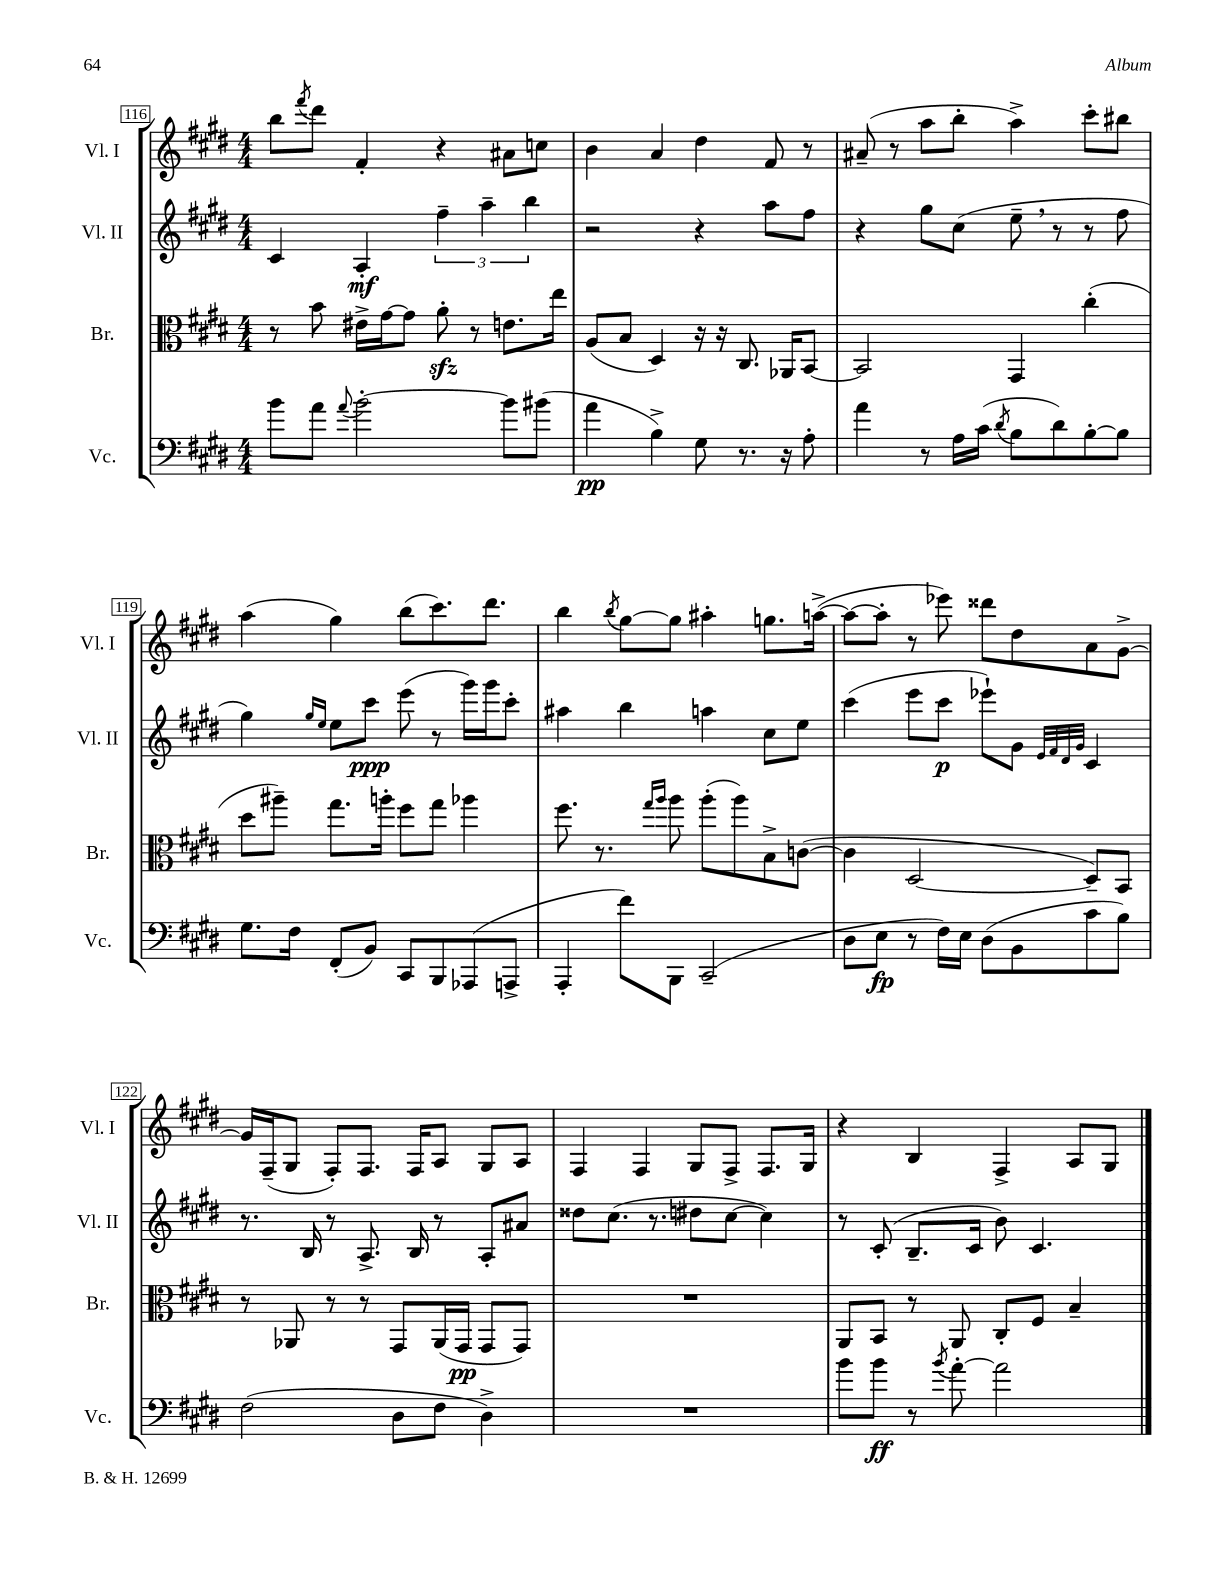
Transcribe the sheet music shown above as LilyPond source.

<<
\new StaffGroup <<
\new Staff = "s0" \with { instrumentName = "Vl. I" shortInstrumentName = "Vl. I" } {
    \clef treble \key e \major \numericTimeSignature \time 4/4
    b''8 \acciaccatura { fis'''8 } dis'''8 fis'4-. r4 ais'8 c''8 |
    b'4 a'4 dis''4 fis'8 r8 |
    ais'8--( r8 a''8 b''8-. a''4->) cis'''8-. bis''8 |
    a''4( gis''4) b''8( cis'''8.) dis'''8. |
    b''4 \acciaccatura { b''8 } gis''8~ gis''8 ais''4-. g''8. a''16~->( |
    a''8~ a''8-. r8 ees'''8) disis'''8 dis''8 a'8 gis'8~-> |
    gis'16 fis16--( gis8 fis8-.) fis8. fis16 a8 gis8 a8 |
    fis4 fis4 gis8 fis8-> fis8. gis16 |
    r4 b4 fis4-> a8 gis8 \bar "|." |
}
\new Staff = "s1" \with { instrumentName = "Vl. II" shortInstrumentName = "Vl. II" } {
    \clef treble \key e \major \numericTimeSignature \time 4/4
    cis'4 a4-.\mf \tuplet 3/2 { fis''4-- a''4-- b''4 } |
    r2 r4 a''8 fis''8 |
    r4 gis''8 cis''8( e''8-- \breathe r8 r8 fis''8 |
    gis''4) \grace { gis''16 e''16 } e''8 cis'''8\ppp e'''8( r8 gis'''16) gis'''16 cis'''8-. |
    ais''4 b''4 a''4 cis''8 e''8 |
    cis'''4( e'''8 cis'''8\p ees'''8-!) gis'8 \grace { e'32 fis'32 dis'32 gis'32 } cis'4 |
    r8. b16 r8 a8.-> b16 r8 a8-. ais'8 |
    disis''8 cis''8.( r8. dis''8 cis''8~ cis''4) |
    r8 cis'8-.( b8.-- cis'16 b'8) cis'4. \bar "|." |
}
\new Staff = "s2" \with { instrumentName = "Br." shortInstrumentName = "Br." } {
    \clef alto \key e \major \numericTimeSignature \time 4/4
    r8 b'8 eis'16-> gis'16~ gis'8 a'8-.\sfz r8 e'8. e''16 |
    a8( b8 dis4) r16 r16 cis8. aes,16 b,8~ |
    b,2 gis,4 cis''4-.( |
    dis''8 ais''8--) gis''8. a''16-. fis''8 gis''8 aes''4 |
    fis''8. r8. \grace { gis''16 a''16 } a''8 a''8-.( a''8) b8-> c'8~( |
    c'4 dis2~ dis8--) b,8 |
    r8 aes,8 r8 r8 gis,8 aes,16( gis,16\pp gis,8 gis,8) |
    R1 |
    a,8 b,8 r8 a,8 cis8-. fis8 b4-- \bar "|." |
}
\new Staff = "s3" \with { instrumentName = "Vc." shortInstrumentName = "Vc." } {
    \clef bass \key e \major \numericTimeSignature \time 4/4
    b'8 a'8 \appoggiatura { a'8 } b'2~-. b'8 bis'8( |
    a'4\pp b4->) gis8 r8. r16 a8-. |
    a'4 r8 a16 cis'16( \acciaccatura { dis'8 } b8 dis'8) b8~-. b8 |
    gis8. fis16 fis,8-.( b,8) cis,8 b,,8 aes,,8( a,,8-> |
    a,,4-. fis'8) b,,8 cis,2--( |
    dis8 e8\fp r8 fis16) e16 dis8( b,8 cis'8 b8) |
    fis2( dis8 fis8 dis4->) |
    R1 |
    b'8 b'8\ff r8 \acciaccatura { b'8 } a'8~-. a'2 \bar "|." |
}
>>
>>
\layout { \context { \Score currentBarNumber = #116 \override BarNumber.stencil = #(make-stencil-boxer 0.1 0.3 ly:text-interface::print) } }
